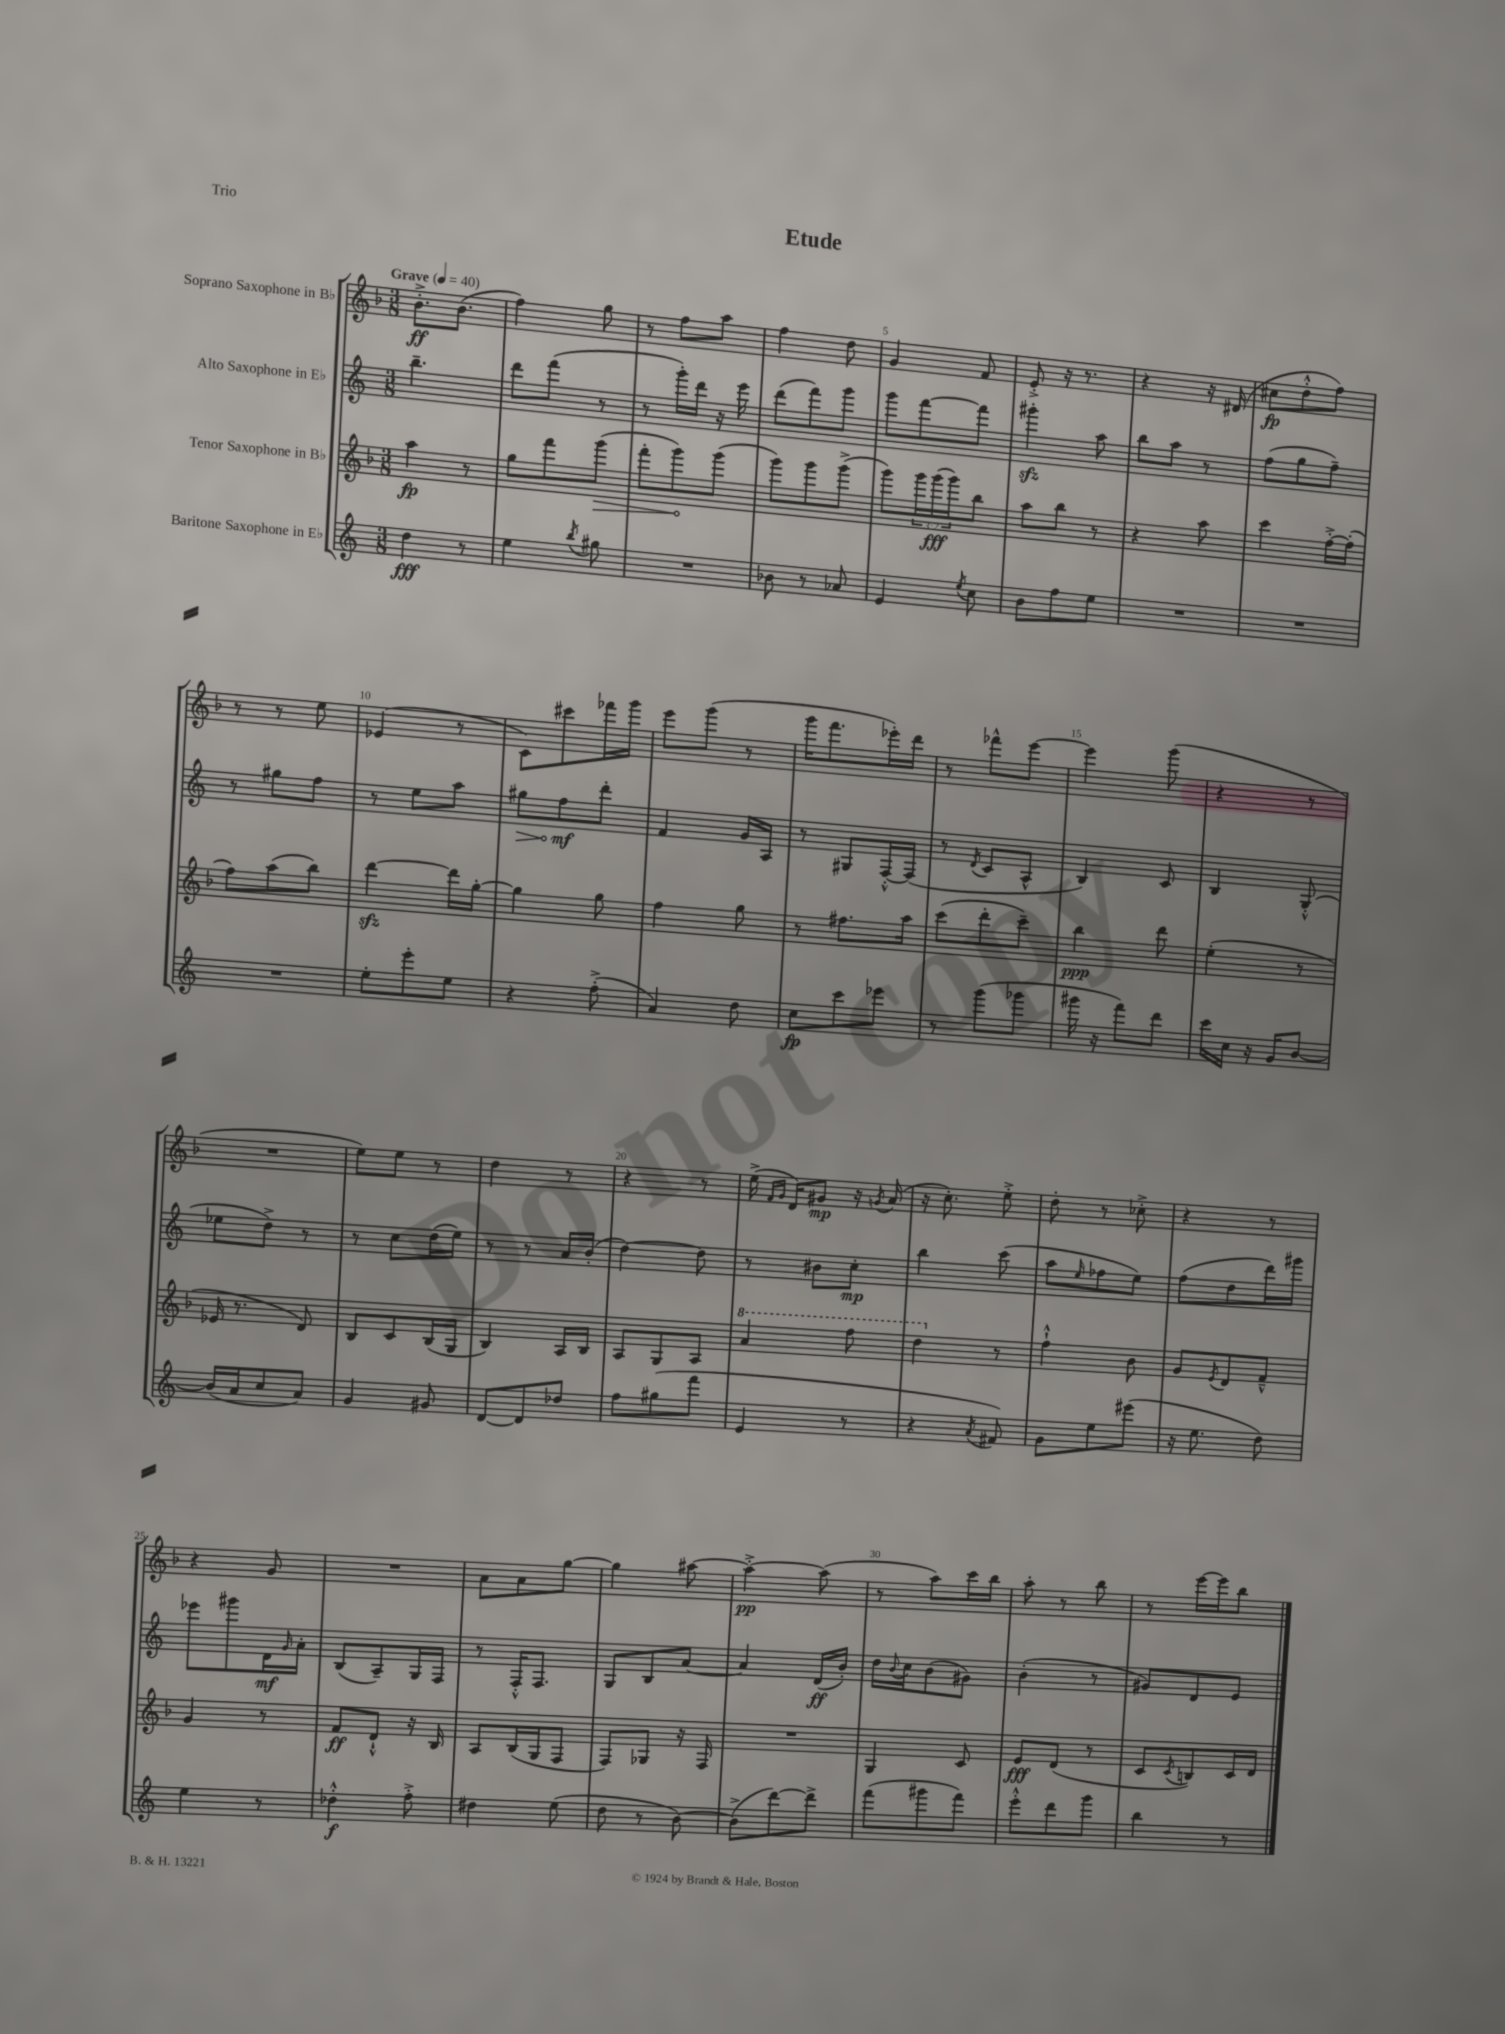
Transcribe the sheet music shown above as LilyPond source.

\header { title = "Etude" piece = "Trio" }
<<
\new StaffGroup <<
\new Staff = "s0" \with { instrumentName = "Soprano Saxophone in Bb" } {
    \clef treble \key f \major \numericTimeSignature \time 3/8 \tempo "Grave" 4 = 40
    bes'8.-.->\ff bes'8.( |
    f''4) g''8 |
    r8 f''8 a''8 |
    f''4 d''8 |
    g'4 f'8 |
    e'8-.-> r16 r8. |
    r4 r16 dis'16( |
    cis''8\fp d''8-.-^ f''8) |
    r8 r8 e''8 |
    ees'4( r8 |
    c'8) cis'''8 fes'''16 g'''16 |
    e'''8 g'''8( r8 |
    g'''16 f'''8. ees'''16-.) d'''16 |
    r8 fes'''8-^ e'''8~ |
    e'''4 g'''8( |
    r4 r8 |
    R4. |
    e''8) e''8 r8 |
    d''4 r8 |
    r4 r8 |
    e''16->( \grace { f'16 g'16 } d'16) gis'8\mp r16 \acciaccatura { g'8 } a'16( |
    r16 c''8.-.) e''8-.-> |
    d''8-. r8 ces''8-.-> |
    r4 r8 |
    r4 g'8 |
    R4. |
    a'8 a'8 g''8~ |
    g''4 ais''8~ |
    ais''4~-.->\pp ais''8( |
    r8 a''8) c'''16 bes''16 |
    a''8-. r8 bes''8 |
    r8 e'''16~ e'''16 bes''8 \bar "|." |
}
\new Staff = "s1" \with { instrumentName = "Alto Saxophone in Eb" } {
    \clef treble \key c \major \numericTimeSignature \time 3/8
    b''4.-- |
    d'''8 f'''8( r8 |
    r8 g'''16-.) d'''16 r16 e'''16 |
    d'''8( f'''8) g'''8 |
    g'''8 f'''8~ f'''8 |
    gis'''4-.\sfz a''8 |
    b''8 a''8 r8 |
    f''8( g''8 f''8--) |
    r8 gis''8 f''8 |
    r8 e''8 a''8 |
    \once \override Hairpin.circled-tip = ##t gis''8\> f''8\mf\! d'''8-. |
    f'4 g'16 a16 |
    r8 gis8 f16~-.-^ f16( |
    r8 \acciaccatura { d'8 } c'8 a8-^ |
    b4) c'8 |
    b4 g8-.-^( |
    ees''8 d''8->) r8 |
    r8 c''8 d''16( e''16) |
    r8 r8 a'16 b'16-.( |
    d''4~) d''8 |
    r8 bis'8 c''8-.\mp |
    b''4 c'''8( |
    a''8 \grace { e''16 } fes''8 e''8) |
    f''8( d''8 d'''16) gis'''16 |
    ees'''8 gis'''8 d'16\mf \grace { g'16 } a'16-. |
    b8( a8--) g16 f16 |
    r8 f16-.-^ f8. |
    g8 b8 a'8~ |
    a'4 d'16\ff( b'16-.) |
    d''16 \appoggiatura { b'8 } c''16 b'8( gis'8) |
    b'4-.( r8 |
    gis'8) d'8 e'8 \bar "|." |
}
\new Staff = "s2" \with { instrumentName = "Tenor Saxophone in Bb" } {
    \clef treble \key f \major \numericTimeSignature \time 3/8 \override Staff.TupletNumber.text = #tuplet-number::calc-fraction-text
    a''4\fp r8 |
    g''8 f'''8 \once \override Hairpin.circled-tip = ##t g'''8\>( |
    f'''8-. g'''8\!) g'''8( |
    g'''8) g'''8 g'''8->( |
    g'''8) \tuplet 3/2 { g'''16 g'''16\fff( g'''16) } bes''8 |
    a''8 bes''8 r8 |
    r4 a''8 |
    c'''4 f''16~-.-> f''16-.( |
    f''8) a''8( bes''8) |
    d'''4~\sfz d'''16 g''16~-. |
    g''4 g''8 |
    f''4 g''8 |
    r8 fis''8. a''16 |
    c'''8( d'''8-. c'''8--) |
    bes''4\ppp d'''8 |
    e''4-.( r8 |
    ees'16 r8. d'8) |
    bes8 c'8 bes16( g16 |
    bes4) a16 bes16 |
    a8 g8 a8 |
    \ottava #1 a''4 f'''8 |
    d'''4 \ottava #0 r8 |
    f''4-!-^ bes'8 |
    g'8 \acciaccatura { e'8 } d'8 f'8---^ |
    g'4 r8 |
    f'8\ff d'8-!-^ r16 bes16 |
    a8 bes16( g16 f8 |
    f8) ges8 r16 f16 |
    R4. |
    g4 c'8 |
    e'8\fff d'8( r8 |
    c'8 \acciaccatura { c'8 } b8) c'16 d'16 \bar "|." |
}
\new Staff = "s3" \with { instrumentName = "Baritone Saxophone in Eb" } {
    \clef treble \key c \major \numericTimeSignature \time 3/8
    d''4\fff r8 |
    e''4 \acciaccatura { b''8 } gis''8 |
    R4. |
    bes'8 r8 aes'8 |
    e'4 \acciaccatura { e''8 } c''8 |
    b'8 f''8 e''8 |
    R4. |
    R4. |
    R4. |
    e''8-. e'''8-. e''8 |
    r4 f''8-.->( |
    a'4) d''8 |
    c''8\fp c'''8 ees'''8 |
    r8 g'''8( ges'''8 |
    gis'''16 r16 f'''8) d'''8 |
    c'''16 c''16 r16 g'16 b'8~ |
    b'16( a'16 c''8 a'8) |
    g'4 gis'8 |
    d'8~ d'8 des''8 |
    f''8 gis''8( f'''8 |
    e'4 r8 |
    r4 \acciaccatura { a'8 } fis'8) |
    g'8 e''8 eis'''8( |
    r16 e''8. d''8) |
    e''4 r8 |
    des''4-.-^\f f''8-.-> |
    dis''4 e''8( |
    d''8 r8 b'8~) |
    b'8->( d'''8~) d'''8-> |
    f'''8( gis'''8 f'''8) |
    e'''8-.-^ d'''8 g'''8 |
    b''4 r8 \bar "|." |
}
>>
>>
\layout { \context { \Score \override BarNumber.break-visibility = ##(#f #t #t) barNumberVisibility = #(every-nth-bar-number-visible 5) } }
